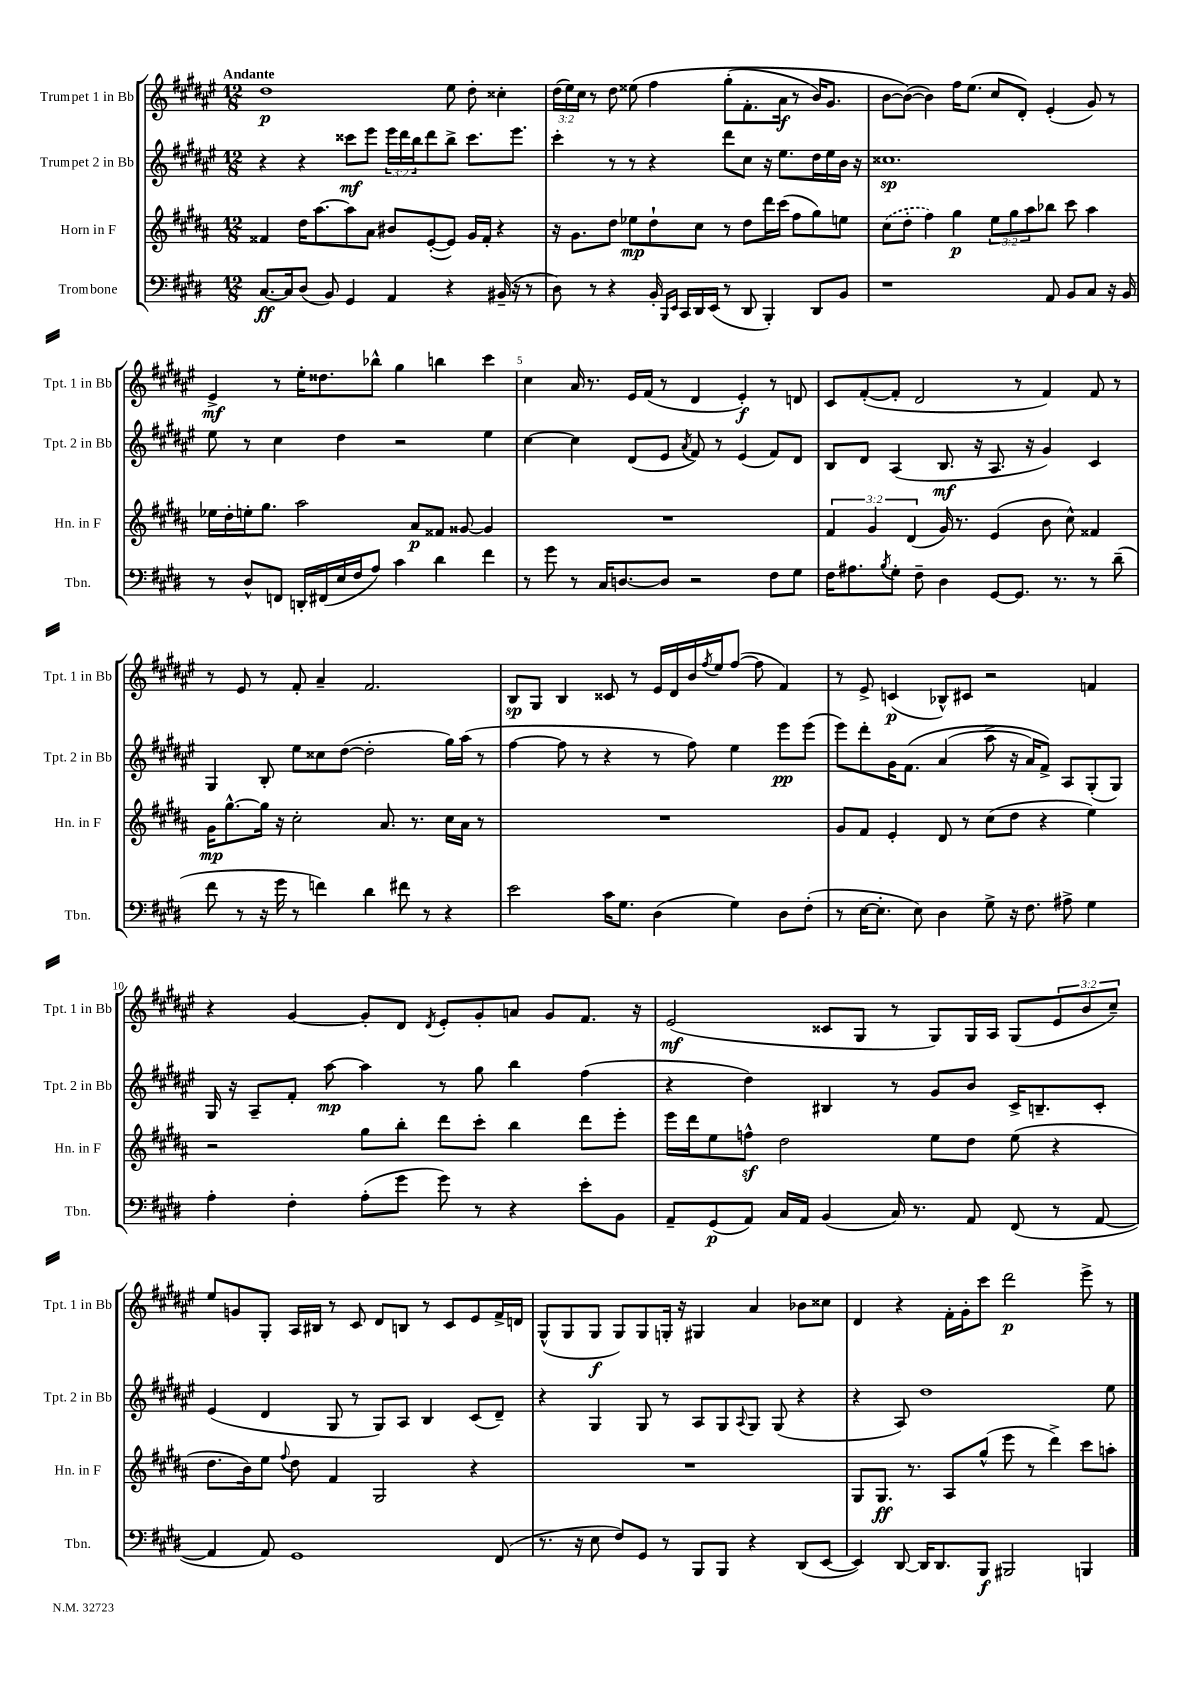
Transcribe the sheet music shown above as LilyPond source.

<<
\new StaffGroup <<
\new Staff = "s0" \with { instrumentName = "Trumpet 1 in Bb" shortInstrumentName = "Tpt. 1 in Bb" } {
    \clef treble \key fis \major \numericTimeSignature \time 12/8 \override Staff.TupletNumber.text = #tuplet-number::calc-fraction-text \tempo "Andante"
    dis''1\p eis''8 dis''8-. cisis''4-. |
    \tuplet 3/2 { dis''16( eis''16) cis''16 } r8 dis''8 eisis''8\( fis''4 gis''8-.( fis'8.-. ais'16\f r8 b'16) gis'8. |
    b'8~ b'8~(\) b'4) fis''16 eis''8.( cis''8 dis'8-.) eis'4-.( gis'8) r8 |
    eis'4->\mf r8 eis''16-. disis''8. bes''8-^ gis''4 b''4 cis'''4 |
    cis''4 ais'16 r8. eis'16 fis'16( r8 dis'4 eis'4-.\f) r8 d'8 |
    cis'8 fis'8~-.( fis'8-. dis'2 r8 fis'4) fis'8 r8 |
    r8 eis'8 r8 fis'8-. ais'4-- fis'2. |
    b8\sp gis8 b4 cisis'8 r8 eis'16 dis'16 b'16 \acciaccatura { fis''8 } eis''16 fis''8~( fis''8 fis'4) |
    r8 eis'8-> c'4\p( bes8-^) cis'8 r2 f'4 |
    r4 gis'4~ gis'8-. dis'8 \acciaccatura { dis'8 } eis'8-. gis'8-. a'8 gis'8 fis'8. r16 |
    eis'2\mf( cisis'8 gis8 r8 gis8) gis16 ais16 gis8( \tuplet 3/2 { eis'8 b'8 cis''8--) } |
    eis''8 g'8 gis8-. ais16 bis16 r8 cis'8 dis'8 b8 r8 cis'8 eis'8 fis'16-> d'16 |
    gis8-^( gis8 gis8\f gis8) gis8 g16-. r16 gis4 ais'4 bes'8 cisis''8 |
    dis'4 r4 fis'16-. gis'16-. cis'''8 dis'''2\p eis'''8-> r8 \bar "|." |
}
\new Staff = "s1" \with { instrumentName = "Trumpet 2 in Bb" shortInstrumentName = "Tpt. 2 in Bb" } {
    \clef treble \key fis \major \numericTimeSignature \time 12/8 \override Staff.TupletNumber.text = #tuplet-number::calc-fraction-text
    r4 r4 cisis'''8\mf eis'''8 \tuplet 3/2 { eis'''16 dis'''16 b''16 } dis'''8 b''8-> cisis'''8. eis'''8. |
    cis'''4-. r8 r8 r4 dis'''8 cis''8 r16 eis''8. dis''16 eis''16 b'16 r16 |
    cisis''1.\sp |
    eis''8 r8 cis''4 dis''4 r2 eis''4 |
    cis''4~ cis''4 dis'8( eis'8 \acciaccatura { ais'8 } fis'8) r8 eis'4( fis'8) dis'8 |
    b8 dis'8 ais4( b8.\mf r16 ais8. r16 gis'4) cis'4 |
    gis4 b8-. eis''8 cisis''8 dis''8~( dis''2-. gis''16) ais''16( r8 |
    fis''4~ fis''8 r8 r4 r8 fis''8) eis''4 eis'''8\pp eis'''8( |
    eis'''8) dis'''8-. gis'16 fis'8.\( ais'4( ais''8-> r16 ais'16) fis'8->\) ais8 gis8-.( gis8) |
    gis16 r16 ais8-- fis'8-. ais''8~\mp ais''4 r8 gis''8 b''4 fis''4( |
    r4 dis''4) bis4 r8 gis'8 b'8 cis'16-> b8.-- cis'8-. |
    eis'4( dis'4 gis8 r8 gis8) ais8 b4 cis'8( dis'8--) |
    r4 gis4 gis8 r8 ais8 gis8 \appoggiatura { ais8 } gis8 gis8( r4 |
    r4 ais8) dis''1 eis''8 \bar "|." |
}
\new Staff = "s2" \with { instrumentName = "Horn in F" shortInstrumentName = "Hn. in F" } {
    \clef treble \key b \major \numericTimeSignature \time 12/8 \override Staff.TupletNumber.text = #tuplet-number::calc-fraction-text
    fisis'4 dis''16 ais''8.~ ais''8 ais'8 bis'8 e'8~-.( e'8) gis'16 fisis'16-. r4 |
    r16 gis'8. dis''8 ees''8\mp dis''8-! cis''8 r8 dis''8 dis'''16 cis'''16( fis''8 gis''8) e''8 |
    \once \slurDashed cis''8( dis''8-. fis''4) gis''4\p \tuplet 3/2 { e''8 gis''8 ais''8 } bes''8 cis'''8 ais''4 |
    ees''16 dis''16-. e''16-. gis''8. ais''2 ais'8\p fisis'8 gisis'8~ gisis'4 |
    R1. |
    \tuplet 3/2 { fis'4 gis'4 dis'4( } gis'16) r8. e'4( b'8 cis''8-^) fisis'4 |
    gis'16\mp gis''8.~-^ gis''16 r16 cis''2-. ais'8. r8. cis''16 ais'16 r8 |
    R1. |
    gis'8 fis'8 e'4-. dis'8 r8 cis''8( dis''8 r4 e''4) |
    r2 gis''8 b''8-. dis'''8 cis'''8-. b''4 dis'''8 e'''8-. |
    e'''16 dis'''16 e''8 f''8-^\sf dis''2 e''8 dis''8 e''8( r4 |
    dis''8. b'16) e''8 \appoggiatura { fis''8 } dis''8 fis'4 gis2 r4 |
    R1. |
    gis8 gis8.\ff r8. ais8 gis''8-^( e'''8 r8 dis'''4->) cis'''8 a''8-. \bar "|." |
}
\new Staff = "s3" \with { instrumentName = "Trombone" shortInstrumentName = "Tbn." } {
    \clef bass \key e \major \numericTimeSignature \time 12/8
    cis8.~\ff cis16 dis8( b,8) gis,4 a,4 r4 bis,16--( r16 r8 |
    dis8) r8 r4 b,16-. \grace { b,,16 e,16 } cis,16 dis,16 e,16( r8 dis,8 b,,4-.) dis,8 b,8 |
    r1 a,8 b,8 cis8 r16 b,16 |
    r8 dis8-^ f,8 d,16-. fis,16( e16 fis16 a8) cis'4 dis'4 fis'4 |
    r8 gis'8 r8 cis16 d8.~ d8 r2 fis8 gis8 |
    fis16 ais8. \acciaccatura { b8 } gis8-. fis8-- dis4 gis,8~ gis,8. r8. r8 dis'8--( |
    fis'8 r8 r16 gis'16 r8 f'4) dis'4 fis'8 r8 r4 |
    e'2 cis'16 gis8. dis4( gis4) dis8 fis8-.( |
    r8 e16~ e8.-. e8) dis4 gis8-> r16 fis8. ais8-> gis4 |
    a4-. fis4-. a8-.( gis'8 gis'8) r8 r4 e'8-. b,8 |
    a,8-- gis,8\p( a,8) cis16 a,16 b,4( cis16) r8. a,8 fis,8( r8 a,8~ |
    a,4 a,8) gis,1 fis,8( |
    r8. r16 e8 fis8) gis,8 r8 b,,8 b,,8 r4 dis,8( e,8~ |
    e,4) dis,8~ dis,16 dis,8. b,,8\f bis,,2 b,,4 \bar "|." |
}
>>
>>
\layout { \context { \Score \override BarNumber.break-visibility = ##(#f #t #t) barNumberVisibility = #(every-nth-bar-number-visible 5) } }
